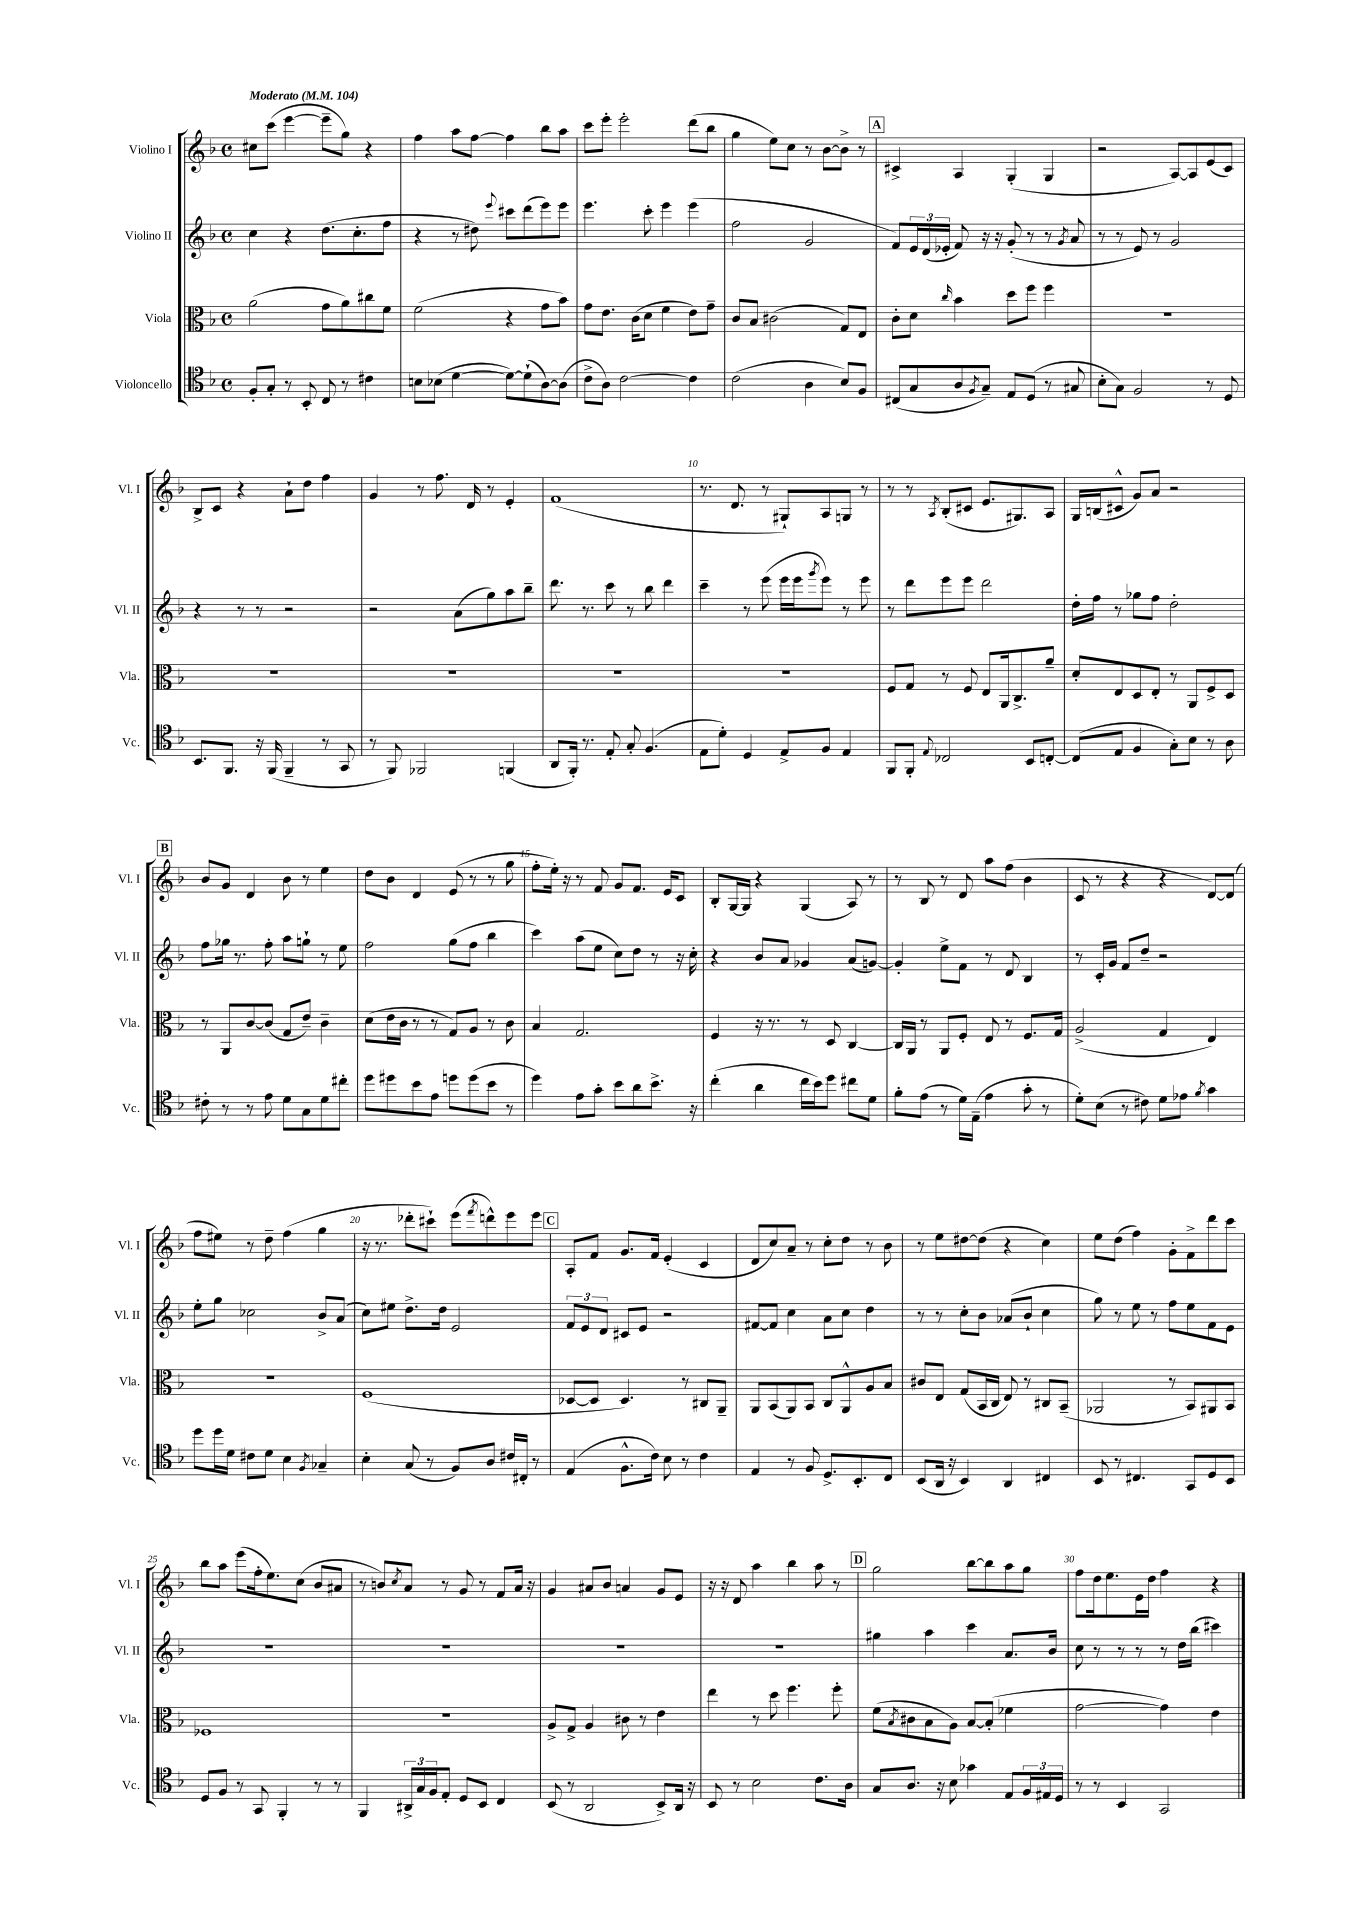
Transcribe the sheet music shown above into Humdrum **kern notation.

**kern	**kern	**kern	**kern
*staff4	*staff3	*staff2	*staff1
*clefC4	*clefC3	*clefG2	*clefG2
*k[b-]	*k[b-]	*k[b-]	*k[b-]
*M4/4	*M4/4	*M4/4	*M4/4
*met(c)	*met(c)	*met(c)	*met(c)
*MM104	*MM104	*MM104	*MM104
8F'	(2a	4cc	8cc#
8G'	.	.	(8ccc
8r	.	4r	[4eee
8BB-'	.	.	.
8C	8g	(8.dd	8eee~]
8r	8a)	.	8gg)
.	.	8.cc'	.
4c#	8cc#	.	4r
.	8f	8ff	.
=	=	=	=
8B	(2f	4r	4ff
(8B-	.	.	.
[4d	.	8r	8aa
.	.	8dd#)	[8ff
.	.	8qqeee	.
8d_)	4r	8ccc#	4ff]
(8d`]	.	(8ddd	.
[8A)	8g	8eee)	8bb-
(8A]	8b-)	8eee	8aa
=	=	=	=
8c^	8g	4.eee	8ccc
8A)	8.e	.	8eee'
[2c	.	.	2eee'
.	(16c	.	.
.	8d	8ccc'	.
.	4f	4eee	.
4c]	8e)	(4eee	(8ddd
.	8g~	.	8bb-
=	=	=	=
(2c	8c	2ff	4gg
.	8B-	.	.
.	(2c#	.	8ee)
.	.	.	8cc
4A	.	2g	8r
.	.	.	[8b-
8B-)	8G)	.	8b-^]
8F	8E	.	8r
=	=	=	=
(8C#	8c'	8f)	4c#^
8G	8d	24e	.
.	.	(24d	.
.	.	24e-'	.
.	16qqcc	.	.
8A	4b-	8f)	4A
8qF	.	.	.
8G~)	.	16r	.
.	.	16r	.
8E	8dd	(8g'	(4G'
(8D	8ff	8r	.
8r	4ff	8r	4G
.	.	8qg	.
8G#	.	8a	.
=	=	=	=
8B-'	1r	8r	2r
8G)	.	8r	.
2F	.	8e)	.
.	.	8r	.
.	.	2g	[8A)
.	.	.	8A]
8r	.	.	(8e
8D	.	.	8c)
=	=	=	=
8.BB-	1r	4r	8B-^
.	.	.	8c
8.FF	.	.	.
.	.	8r	4r
16r	.	8r	.
(16FF	.	.	.
4FF~	.	2r	8a`
.	.	.	8dd
8r	.	.	4ff
8GG	.	.	.
=	=	=	=
8r	1r	2r	4g
8FF)	.	.	.
2FF-	.	.	8r
.	.	.	8.ff
.	.	(8a	.
.	.	.	16d
.	.	8gg)	8r
(4FF	.	8aa	4e'
.	.	8bb-~	.
=	=	=	=
8AA	1r	8.ddd	(1f
16FF')	.	.	.
8.r	.	8.r	.
8E'	.	8ccc	.
8G'	.	8r	.
(4.F	.	8bb-	.
.	.	4ddd	.
=	=	=	=
8E	1r	4ccc~	8.r
8d')	.	.	.
.	.	.	8.d
4D	.	8r	.
.	.	(8eee	8r
8E^	.	16eee	8G#`)
.	.	16eee	.
.	.	8qggg	.
8F	.	8eee)	8A
4E	.	8r	8G
.	.	8eee	8r
=	=	=	=
8FF	8F	8r	8r
8FF'	8G	8ddd	8r
8qqE	.	.	8qA
2C-	8r	8eee	(8B-'
.	8F	8eee	8c#
.	8E	2ddd	8.e
.	16AA	.	.
.	8.C^	.	8.G#)
8BB-	.	.	.
[8C'	8a~	.	8A
=	=	=	=
(8C]	8d'	16dd'	16G
.	.	16ff	(16B
8E	8E	8r	8c#^^
4F	8D	8gg-	8g)
.	8E'	8ff	8a
8G')	8r	2dd'	2r
8B-	8AA	.	.
8r	8F^	.	.
8A	8D	.	.
=	=	=	=
8c#'	8r	8ff	8b-
8r	8AA	16gg-	8g
.	.	8.r	.
8r	[8c	.	4d
8e	(8c]	8ff'	.
8d	8G	8aa	8b-
8G	8e~)	8gg`	8r
8d	4c~	8r	4ee
8cc#'	.	8ee	.
=	=	=	=
8dd	(8d	2ff	8dd
8dd#	16e	.	8b-
.	16c	.	.
8b-	8r	.	4d
8e	8r	.	.
8dd	8G)	(8gg	(8e
(8dd	8A	8ff	8r
8b-	8r	4bb-	8r
8r	8c	.	8gg
=	=	=	=
4dd)	4B-	4ccc)	8ff'
.	.	.	16ee')
.	.	.	16r
8e	2.G	(8aa	8r
8g'	.	8ee	8f
8b-	.	8cc)	8g
8a	.	8dd	8.f
8.b-^	.	8r	.
.	.	.	16e
.	.	16r	8c
16r	.	16cc'	.
=	=	=	=
(4cc'	4F	4r	8B-'
.	.	.	[16G
.	.	.	16G]
4a	16r	8b-	4r
.	8.r	.	.
.	.	8a	.
16cc	8r	4g-	(4G
16b-)	.	.	.
8dd	8D	.	.
8cc#	[4C	(8a	8A)
8d	.	[8g)	8r
=	=	=	=
8f'	16C]	4g']	8r
.	16AA	.	.
(8e	8r	.	8B-
8r	8AA	8ee^	8r
16d)	8F'	8f	8d
(16E~	.	.	.
4e	8E	8r	8aa
.	8r	8d	(8ff
8g'	8.F	4B-	4b-
8r	.	.	.
.	16G	.	.
=	=	=	=
8d')	(2A^	8r	8c
(8B-	.	16c'	8r
.	.	16g	.
8r	.	8f	4r
8c#)	.	8dd~	.
8d	4G	2r	4r
8e-	.	.	.
8qf	.	.	.
4g	4E)	.	[8d)
.	.	.	(8d]
=	=	=	=
8dd	1r	8ee'	8ff
16dd	.	8gg	8ee#)
16d	.	.	.
8c#	.	2cc-	8r
8d	.	.	8dd~
4B-	.	.	(4ff
8qF	.	.	.
4G-~	.	8b-^	4gg
.	.	(8a	.
=	=	=	=
4B-'	(1F	8cc)	16r
.	.	.	8.r
.	.	8ee#	.
(8G	.	8.dd^	8ddd-'
8r	.	.	8ccc#`)
.	.	16dd	.
8F)	.	2e	(8eee
.	.	.	8qfff
8A	.	.	8ddd^^)
16c#	.	.	8eee
16C#'	.	.	.
8r	.	.	8eee
=	=	=	=
(4E	[8D-	12f	8A'
.	.	12e	.
.	8D-]	.	8f
.	.	12d	.
8.F^^	4.D-)	8c#	8.g
.	.	8e	.
16c)	.	.	16f
8B-	.	2r	(4e'
8r	8r	.	.
4c	8C#	.	4c
.	8AA~	.	.
=	=	=	=
4E	8AA	[8f#	8d
.	(8BB-	8f#]	8cc)
8r	8AA)	4cc	8a~
8F	8BB-	.	8r
8.D^	8C	8a	8cc'
.	8AA^^	8cc	8dd
8.BB-'	.	.	.
.	8A	4dd	8r
8C	8B-	.	8b-
=	=	=	=
(8BB-	8c#	8r	8r
16AA	8E	8r	8ee
16r	.	.	.
4BB-)	(8G	8cc'	[8dd#
.	16BB-	8b-	(8dd#]
.	16C	.	.
4AA	8E)	(8a-	4r
.	8r	8b-`	.
4C#	8C#	4cc	4cc)
.	(8BB-~	.	.
=	=	=	=
8BB-	2AA-	8gg)	8ee
8r	.	8r	(8dd
4.C#	.	8ee	4ff)
.	.	8r	.
.	8r	8ff	8g'
8GG	8BB-)	8ee	8f^
8D	8AA#	8f	8ddd
8BB-	8BB-	8e	8ccc
=	=	=	=
8D	1F-	1r	8bb-
8F	.	.	8aa
8r	.	.	(8eee
8GG	.	.	16ff'
.	.	.	8.ee)
4FF'	.	.	.
.	.	.	(8cc
8r	.	.	8b-
8r	.	.	8a#
=	=	=	=
4FF	1r	1r	8r
.	.	.	8b)
.	.	.	8qcc
24AA#^	.	.	8a
24G	.	.	.
24F	.	.	.
8E'	.	.	8r
8D	.	.	8g
8BB-	.	.	8r
4C	.	.	8f
.	.	.	16a
.	.	.	16r
=	=	=	=
(8BB-	8A^	1r	4g
8r	8G^	.	.
2AA	4A	.	8a#
.	.	.	8b-
.	8c#	.	4a
.	8r	.	.
8BB-^)	4e	.	8g
16AA	.	.	8e
16r	.	.	.
=	=	=	=
8BB-	4ee	1r	16r
.	.	.	16r
8r	.	.	8d
2B-	8r	.	4aa
.	8dd	.	.
.	4.ff	.	4bb-
8.c	.	.	8aa
.	8ff'	.	8r
16A	.	.	.
=	=	=	=
8G	(8f	4gg#	2gg
.	8qB-	.	.
8.A	8c#	.	.
.	8B-	4aa	.
16r	.	.	.
8B-	8A)	.	.
4g-	[8B-	4ccc	[8bb-
.	(8B-']	.	8bb-]
8E	4f-	8.a	8aa
24F	.	.	8gg
24E#	.	.	.
.	.	16b-	.
24D	.	.	.
=	=	=	=
8r	[2g	8cc	8ff
8r	.	8r	16dd
.	.	.	8.ee
4BB-	.	8r	.
.	.	8r	16e
.	.	.	16dd
2GG	4g])	8r	4ff
.	.	16dd	.
.	.	(16bb-	.
.	4e	4ccc#)	4r
==	==	==	==
*-	*-	*-	*-
